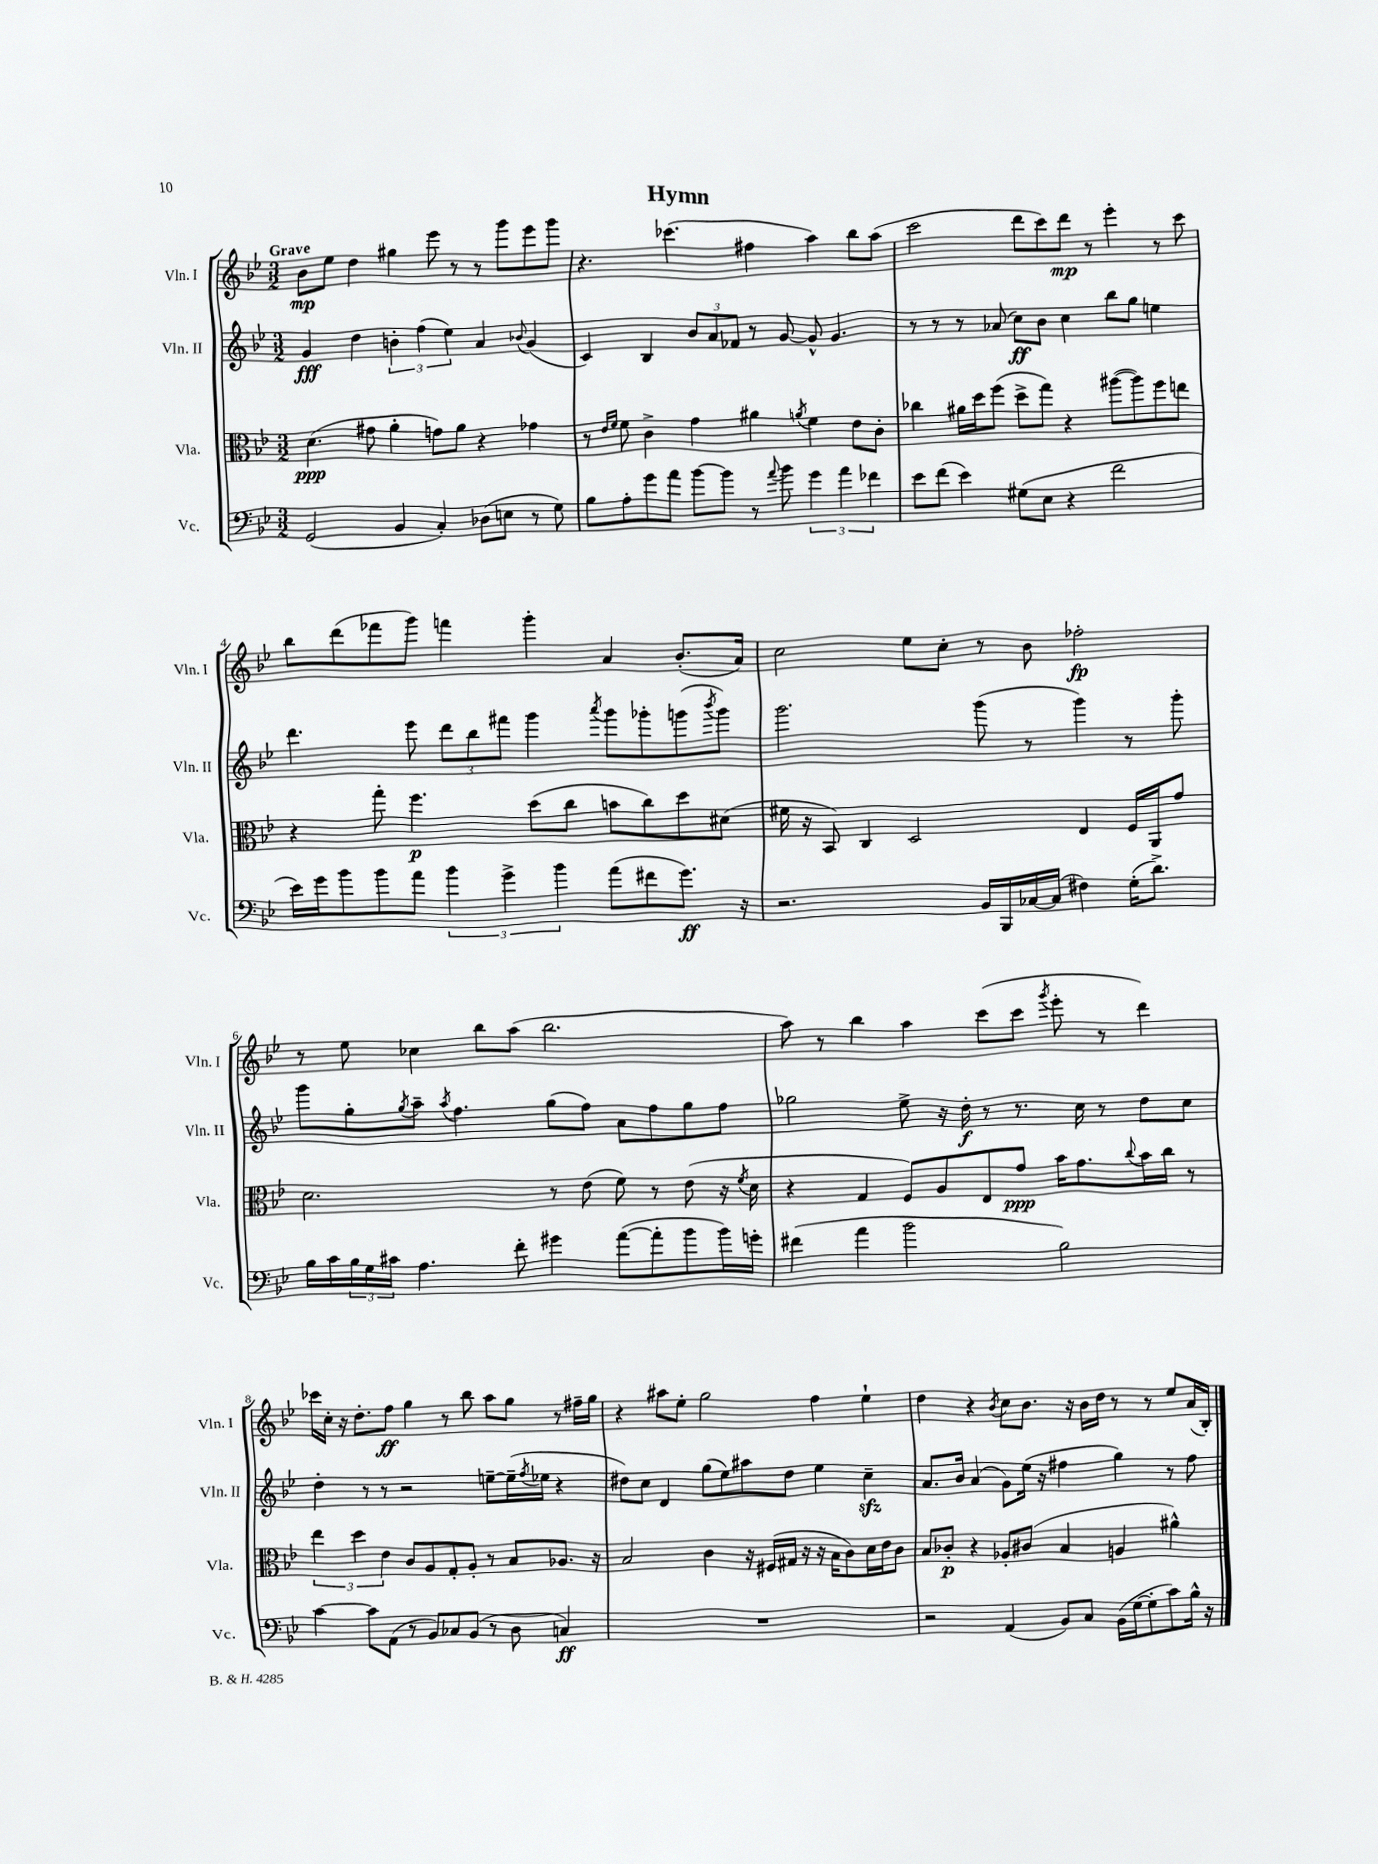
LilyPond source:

\header { title = "Hymn" }
<<
\new StaffGroup <<
\new Staff = "s0" \with { instrumentName = "Vln. I" shortInstrumentName = "Vln. I" } {
    \clef treble \key bes \major \numericTimeSignature \time 3/2 \tempo "Grave"
    bes'8\mp ees''8 d''4 gis''4 ees'''8 r8 r8 g'''8 ees'''8 g'''8 |
    r4. ces'''4.( fis''4 a''4) bes''8 a''8( |
    c'''2 d'''8 c'''8) d'''8\mp r8 ees'''4-. r8 c'''8 |
    bes''8 d'''8( fes'''8 g'''8) f'''4 g'''4-. a'4 bes'8.-.( a'16) |
    c''2 ees''8 c''8-. r8 bes'8 fes''2-.\fp |
    r8 ees''8 ces''4 bes''8 a''8( bes''2. |
    a''8) r8 bes''4 a''4 c'''8( c'''8 \acciaccatura { g'''8 } ees'''8-. r8 d'''4) |
    ces'''16 c''16-. r16 d''8.-. f''8\ff g''4 r8 bes''8 a''8 g''8 r8 fis''16-- g''16 |
    r4 ais''8 ees''8-. g''2 f''4 ees''4-! |
    d''4 r4 \acciaccatura { bes'8 } c''8 bes'8. r16 bes'16 d''16 r8 r8 ees''8 a'16( bes16-.) \bar "|." |
}
\new Staff = "s1" \with { instrumentName = "Vln. II" shortInstrumentName = "Vln. II" } {
    \clef treble \key bes \major \numericTimeSignature \time 3/2
    g'4\fff d''4 \tuplet 3/2 { b'4-. f''4( ees''4) } a'4 \appoggiatura { bes'8 } g'4( |
    c'4) bes4 \tuplet 3/2 { bes'8 a'8 fes'8 } r8 g'8~ g'8-^ g'4. |
    r8 r8 r8 aes'8( c''8\ff) bes'8 c''4 bes''8 g''8 e''4 |
    d'''4. ees'''8 \tuplet 3/2 { d'''8 bes''8 fis'''8 } g'''4 \acciaccatura { a'''8 } g'''8 ges'''8-. g'''8( \acciaccatura { bes'''8 } g'''8) |
    g'''2. g'''8( r8 g'''4) r8 g'''8-. |
    g'''8 g''8-. \acciaccatura { g''8 } a''8-- \acciaccatura { a''8 } f''4. g''8( f''8) a'8 f''8 g''8 f''8 |
    ges''2 ees''8-> r16 d''16-.\f r8 r8. c''16 r8 d''8 c''8 |
    d''4-. r8 r8 r2 e''8~-- e''16--( \acciaccatura { f''8 } ees''16 r4 |
    dis''8) c''8 d'4 g''8( ees''8) ais''8 dis''8 ees''4 c''4--\sfz |
    a'8. bes'16 a'4( g'8) ees''16( r16 fis''4 g''4) r8 fis''8 \bar "|." |
}
\new Staff = "s2" \with { instrumentName = "Vla." shortInstrumentName = "Vla." } {
    \clef alto \key bes \major \numericTimeSignature \time 3/2
    d'4.\ppp( gis'8 a'4-. g'8) a'8 r4 ges'4 |
    r8 \grace { ees'16 f'16 } f'8 c'4-> g'4 ais'4 \acciaccatura { a'8 } f'4 ees'8 c'8-. |
    ces''4 ais'16 d''16 f''8( d''8-> g''8) r4 ais''8~( ais''8) f''8 e''8 |
    r4 g''8-. f''4.\p d''8( c''8 b'8 c''8) d''8 dis'8( |
    fis'16 r16 bes,8) c4 d2 ees4 f16 a,16 g'8 |
    d'2. r8 ees'8( f'8) r8 ees'8( r16 \acciaccatura { f'8 } d'16 |
    r4 g4 f8) a8 ees8 g'8\ppp bes'16 g'8. \appoggiatura { c''8 } bes'16 c''16 r8 |
    \tuplet 3/2 { ees''4 d''4 ees'4 } c'8 a8 g8-. a8-. r8 bes8 aes8. r16 |
    bes2 c'4 r16 fis16( gis16 r16 r16 bes16 c'8) d'16 ees'16 c'8 |
    bes8 ces'8-.\p r4 aes8-. cis'8( bes4 a4 ais'4-^) \bar "|." |
}
\new Staff = "s3" \with { instrumentName = "Vc." shortInstrumentName = "Vc." } {
    \clef bass \key bes \major \numericTimeSignature \time 3/2
    g,2( bes,4 c4-.) des8( e8 r8 g8) |
    bes8 a8-. g'8 a'8 bes'8~ bes'8 r8 \appoggiatura { a'8 } bes'8 \tuplet 3/2 { g'4 a'4 fes'4 } |
    ees'8 f'8( ees'4) gis8( ees8 r4 f'2 |
    ees'16) g'16 bes'8 bes'8 a'8 \tuplet 3/2 { bes'4 g'4-> bes'4 } a'8( fis'8 g'8.\ff) r16 |
    r2. bes,16 bes,,16 ces16~ ces16( fis4) g16-.( d'8.->) |
    bes16 c'16 \tuplet 3/2 { bes16 g16 cis'16 } a4. f'8-. gis'4 a'8~( a'8-. bes'8 bes'16) g'16-. |
    fis'4( a'4 bes'2 bes2) |
    c'4~ c'8 a,8( r8 bes,8) ces8 bes,8( r8 d8 c4\ff) |
    R1. |
    r2 a,4( bes,8) c8 bes,16( g16~ g8-. c'8) bes16-^ r16 \bar "|." |
}
>>
>>
